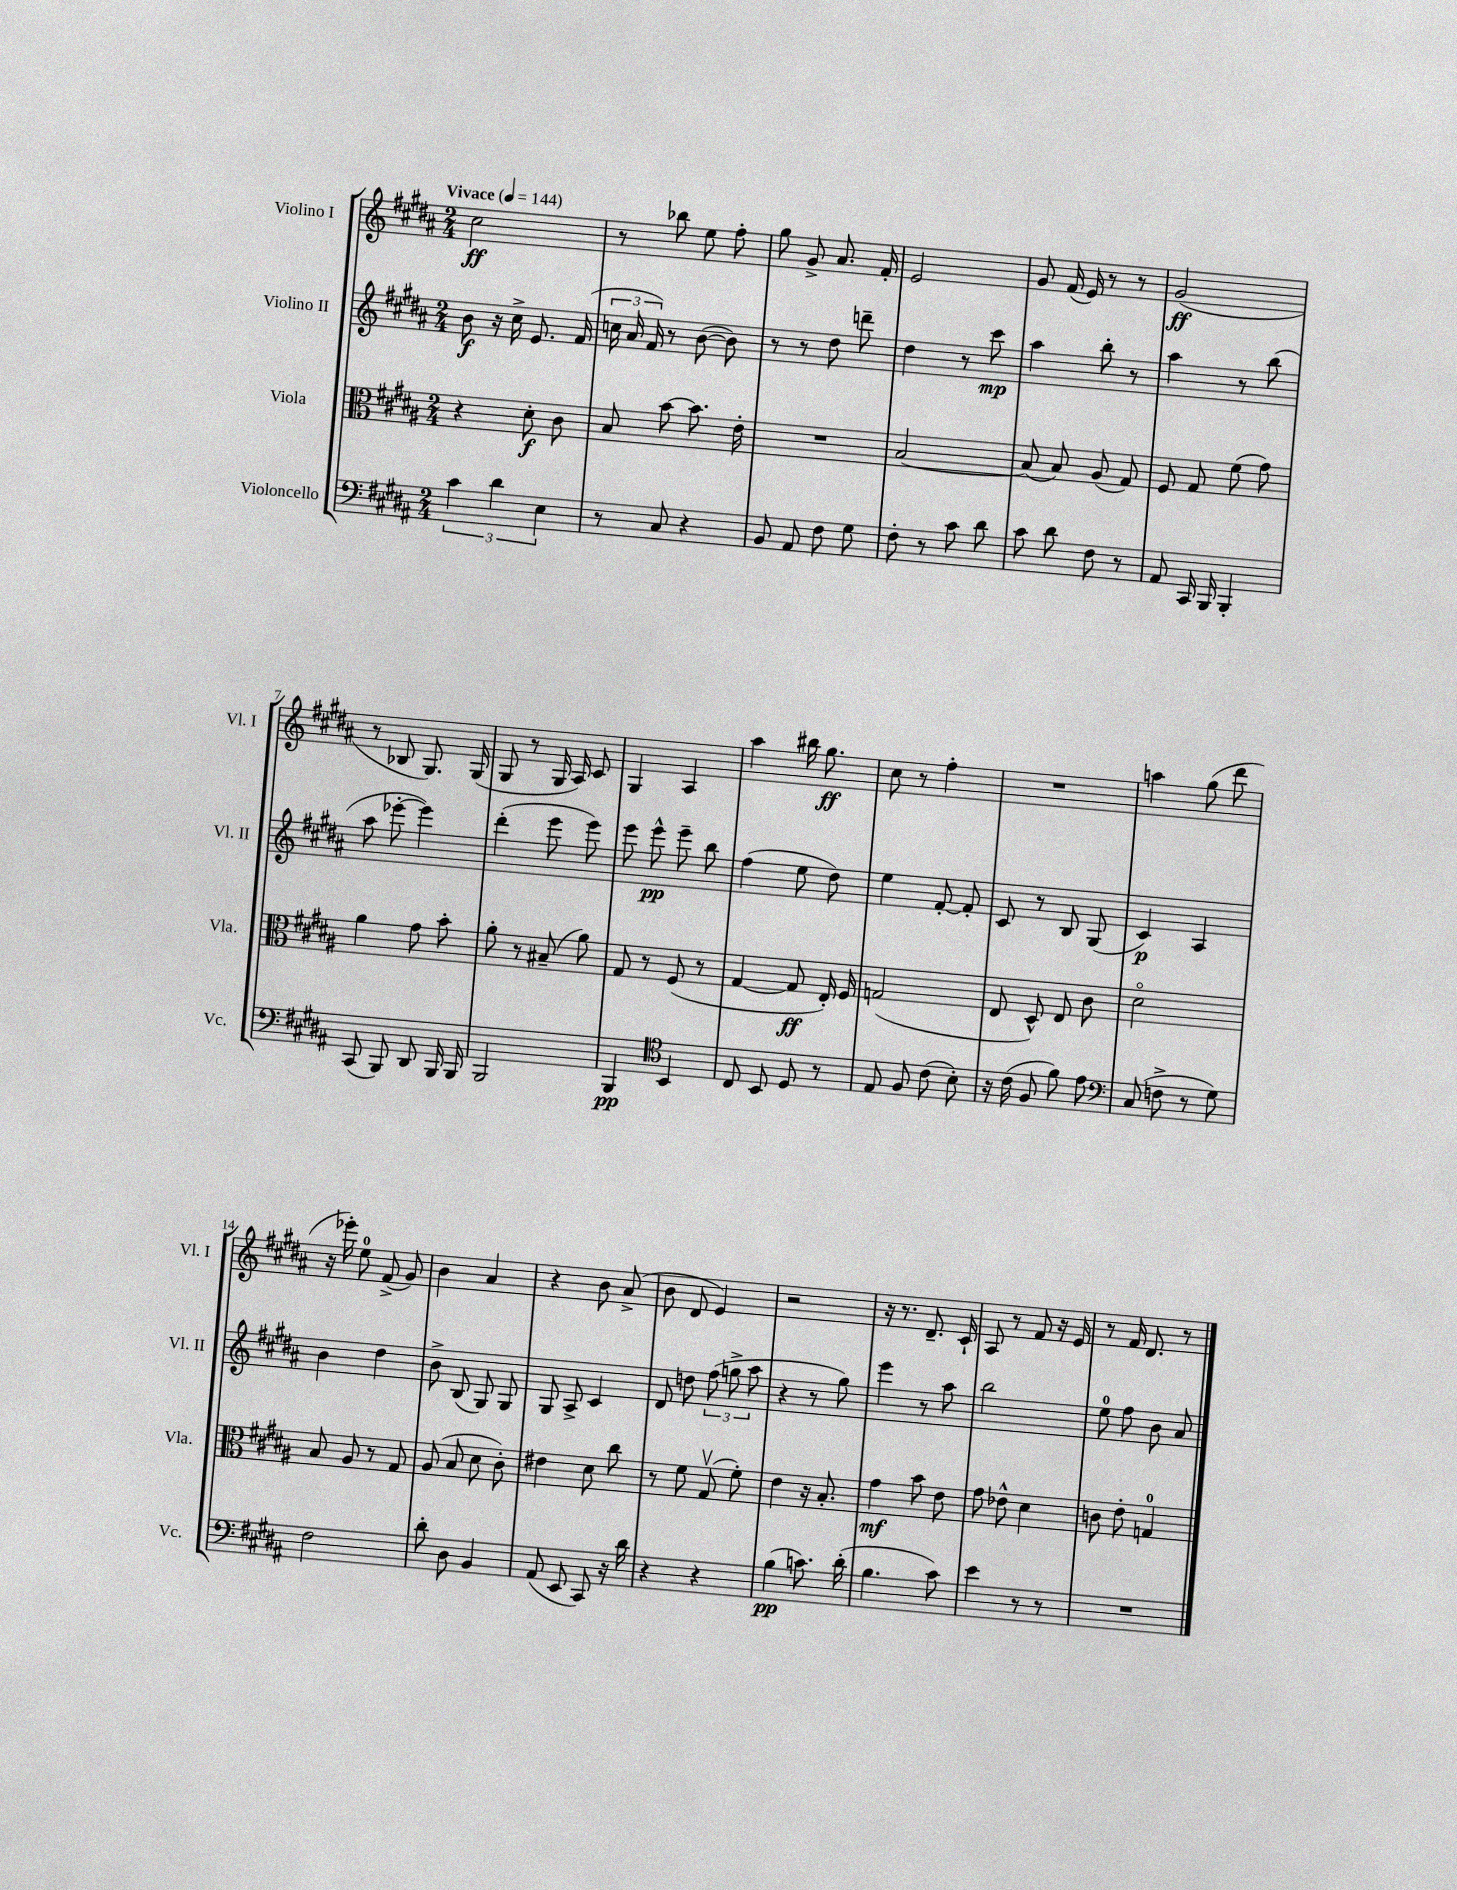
<<
\new StaffGroup <<
\new Staff = "s0" \with { instrumentName = "Violino I" shortInstrumentName = "Vl. I" } {
    \clef treble \key b \major \numericTimeSignature \time 2/4 \tempo "Vivace" 4 = 144
    \autoBeamOff cis''2\ff |
    r8 bes''8 e''8 fis''8-. |
    gis''8 gis'8-> ais'8. fis'16-. |
    e'2 |
    gis'8 fis'16( e'16) r8 r8 |
    gis'2\ff( |
    r8 bes8 gis8.) gis16( |
    gis8 r8 gis16 ais16) cis'8 |
    gis4 ais4 |
    ais''4 bis''16 gis''8.\ff |
    cis''8 r8 fis''4-. |
    R2 |
    a''4 gis''8( dis'''8 |
    r16 ees'''16-.) e''8-0 fis'8->( gis'8) |
    b'4 ais'4 |
    r4 b'8 ais'8->( |
    b'8 dis'8 e'4) |
    r2 |
    r16 r8. dis'8.-- cis'16-! |
    ais8 r8 fis'8 r16 e'16 |
    r8 fis'16 dis'8. r8 \bar "|." |
}
\new Staff = "s1" \with { instrumentName = "Violino II" shortInstrumentName = "Vl. II" } {
    \clef treble \key b \major \numericTimeSignature \time 2/4
    \autoBeamOff b'8\f r16 cis''16-> e'8. fis'16( |
    \tuplet 3/2 { c''16 ais'16 fis'16) } r8 b'8~( b'8) |
    r8 r8 dis''8 d'''8-- |
    dis''4 r8 cis'''8\mp |
    ais''4 b''8-. r8 |
    ais''4 r8 b''8( |
    ais''8 ees'''8~-. ees'''4) |
    dis'''4-.( e'''8 e'''8) |
    e'''8 e'''8-^\pp e'''8-- b''8 |
    fis''4( e''8 dis''8) |
    e''4 fis'8~-. fis'8-. |
    cis'8 r8 b8 gis8( |
    cis'4\p) ais4 |
    b'4 dis''4 |
    b'8-> b8( gis8) gis8 |
    gis8 ais8-> cis'4 |
    dis'8 d''8 \tuplet 3/2 { fis''8( g''8-> ais''8 } |
    r4 r8 gis''8) |
    e'''4 r8 ais''8 |
    b''2 |
    e''8-0 fis''8 b'8 ais'8 \bar "|." |
}
\new Staff = "s2" \with { instrumentName = "Viola" shortInstrumentName = "Vla." } {
    \clef alto \key b \major \numericTimeSignature \time 2/4
    \autoBeamOff r4 dis'8-.\f cis'8 |
    b8 b'8~ b'8. e'16-. |
    R2 |
    b2~ |
    b8( b8) ais8( gis8) |
    fis8 gis8 fis'8( gis'8) |
    ais'4 gis'8 b'8-. |
    ais'8-. r8 bis8--( ais'8) |
    gis8 r8 fis8( r8 |
    gis4~ gis8\ff e16-.) fis16 |
    g2( |
    e8 dis8-^) e8 cis'8 |
    dis'2\flageolet |
    b8 ais8 r8 gis8 |
    ais8( b8 dis'8 cis'8-.) |
    eis'4 dis'8 cis''8 |
    r8 fis'8 gis8\upbow( fis'8-.) |
    e'4 r16 b8.-. |
    gis'4\mf b'8 e'8 |
    gis'8 ees'8-^ dis'4 |
    c'8 e'8-. g4-0 \bar "|." |
}
\new Staff = "s3" \with { instrumentName = "Violoncello" shortInstrumentName = "Vc." } {
    \clef bass \key b \major \numericTimeSignature \time 2/4
    \autoBeamOff \tuplet 3/2 { cis'4 dis'4 e4 } |
    r8 cis8 r4 |
    b,8 ais,8 fis8 gis8 |
    fis8-. r8 cis'8 dis'8 |
    cis'8 dis'8 fis8 r8 |
    ais,8 cis,16 b,,16 b,,4-. |
    cis,8( b,,8) dis,8 b,,16 b,,16 |
    b,,2 |
    b,,4\pp \clef tenor b,4 |
    cis8 b,8 dis8 r8 |
    e8 fis8 cis'8( b8-.) |
    r16 cis'16( fis8 fis'8) e'8 |
    \clef bass cis8( f8-> r8 gis8) |
    fis2 |
    dis'8-. dis8 b,4 |
    ais,8( e,8 cis,8) r16 dis'16 |
    r4 r4 |
    b4\pp( c'8.) dis'16-.( |
    b4. cis'8) |
    e'4 r8 r8 |
    R2 \bar "|." |
}
>>
>>
